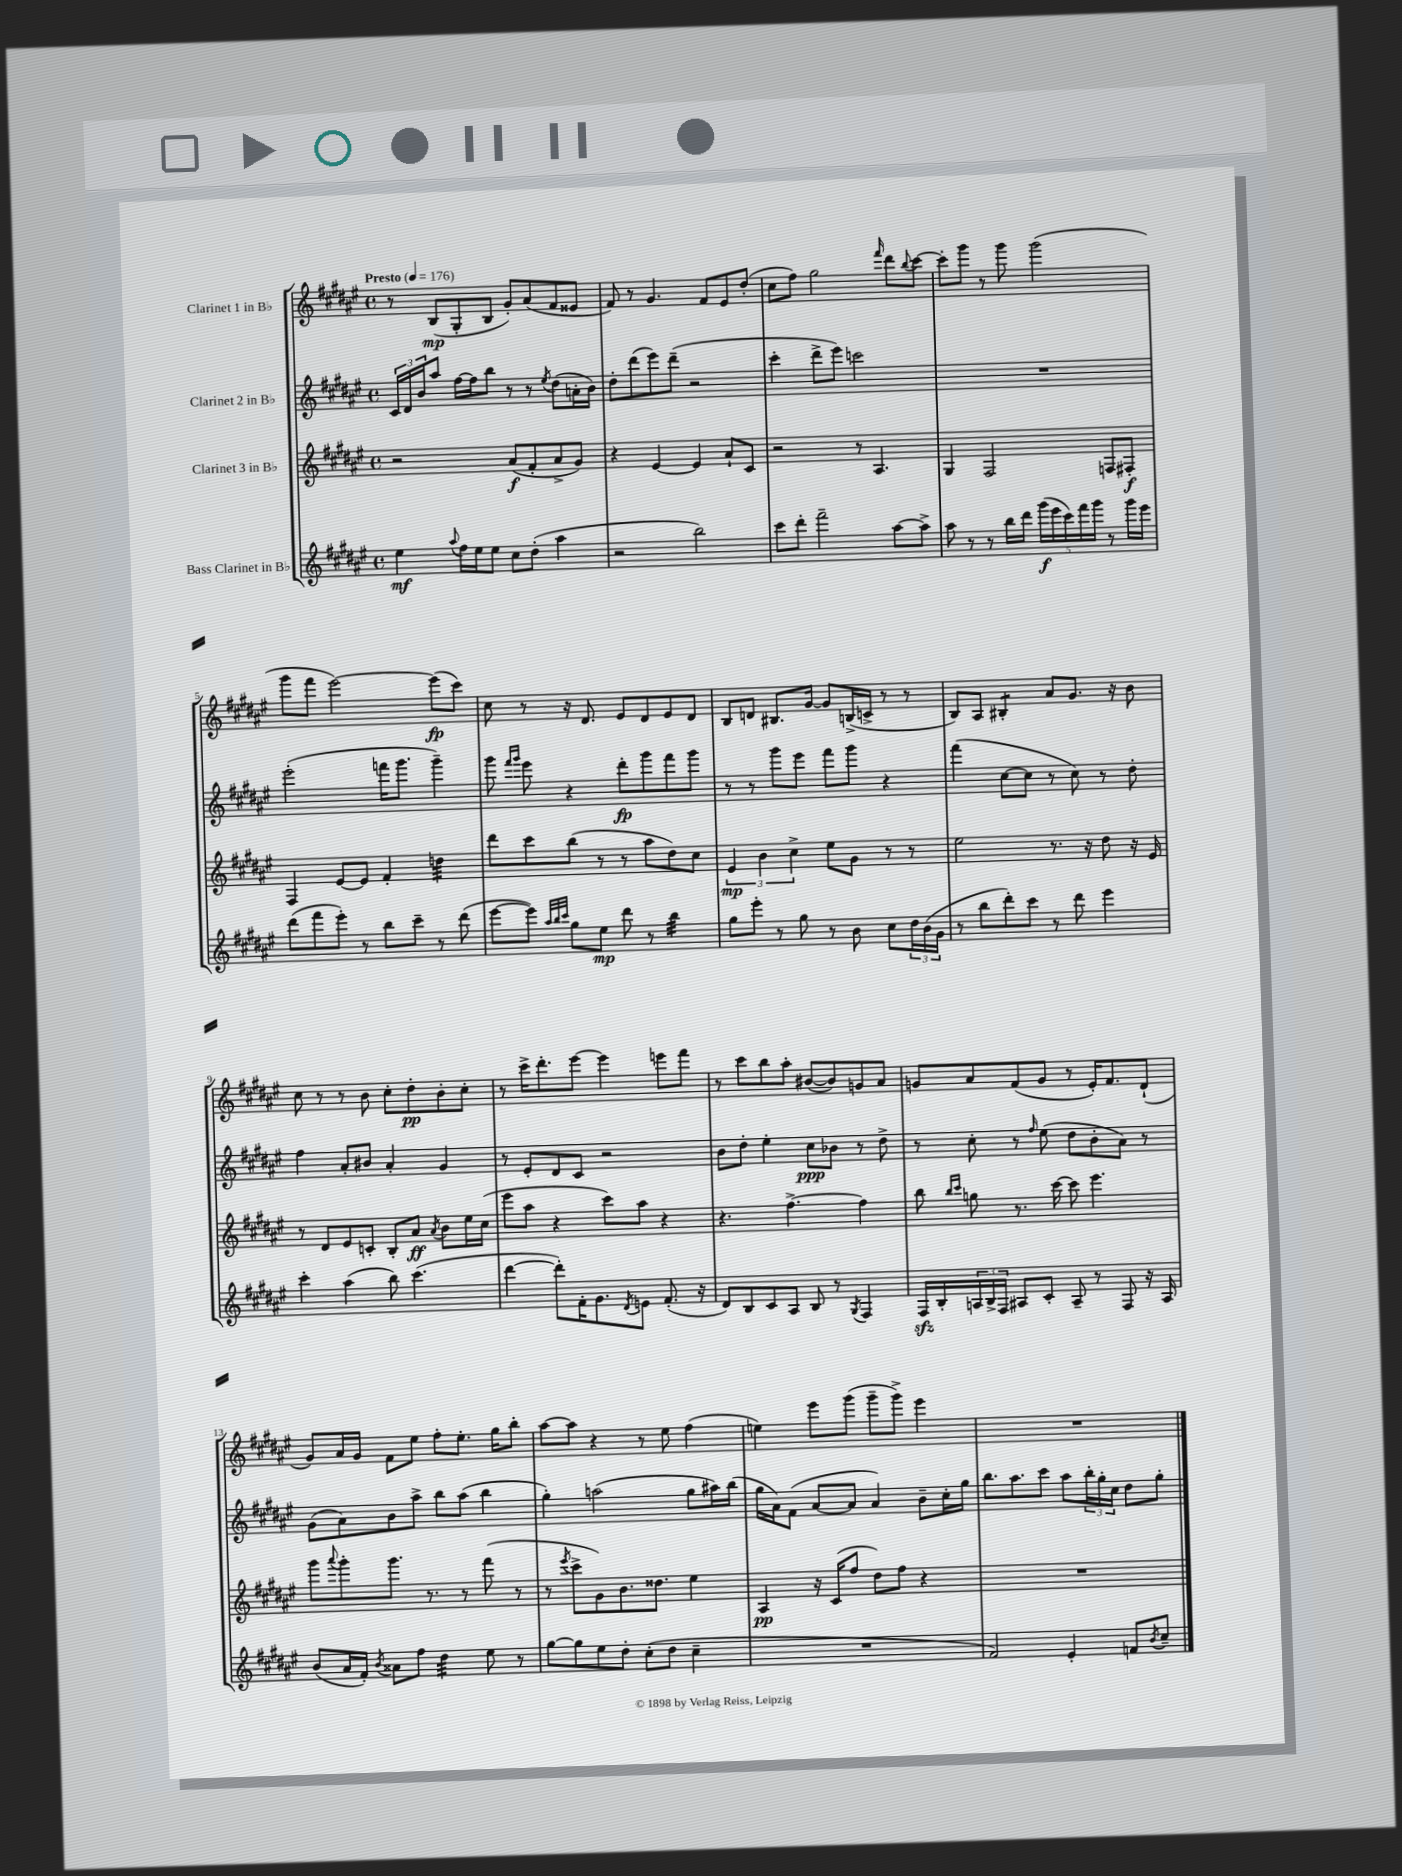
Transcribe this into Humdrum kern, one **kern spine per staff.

**kern	**kern	**kern	**kern
*staff4	*staff3	*staff2	*staff1
*clefG2	*clefG2	*clefG2	*clefG2
*k[f#c#g#d#a#e#]	*k[f#c#g#d#a#e#]	*k[f#c#g#d#a#e#]	*k[f#c#g#d#a#e#]
*M4/4	*M4/4	*M4/4	*M4/4
*met(c)	*met(c)	*met(c)	*met(c)
*MM176	*MM176	*MM176	*MM176
4ee#\	2r	24c#/LL	8r
.	.	24d#/	.
.	.	24b/J	.
.	.	8aa#/J	(8B/L
8qqaa#/	.	.	.
16ff#\LL	.	[16ff#\LL	8G#'/
16ee#\J	.	16ff#\]J	.
8ee#\J	.	8bb\J	8B/J
8cc#\L	(8a#/L	8r	8g#'/L)
(8dd#'\J	8f#'/	8r	(8a#/
.	.	8qee#/	.
4aa#\	8a#^/	(8dd#\L	8f#/
.	8g#/J)	16a'\L	8e##/J
.	.	16b\JJ)	.
=	=	=	=
2r	4r	8dd#'\L	8f#/)
.	.	(8ddd#\	8r
.	[4e#/	8eee#\)	4.g#/
.	.	(8ddd#~\J	.
2bb\)	4e#/]	2r	.
.	.	.	8f#/L
.	8a#`/L	.	8e#/
.	8c#/J	.	(8dd#'/J
=	=	=	=
8ccc#\L	2r	4ccc#'\	8cc#\L
8ddd#'\J	.	.	8ff#\J)
2fff#~\	.	8ddd#^\L	2gg#\
.	.	8eee#\J)	.
.	8r	2ccc\	.
.	4.A#/	.	.
.	.	.	16qqfff#/
[8aa#\L	.	.	8ddd#\L
.	.	.	8qqbb/
8aa#^\]J	.	.	[8ccc#\J
=	=	=	=
8aa#\	4G#/	1r	8ccc#'\]L
8r	.	.	8ggg#\J
8r	2F#/	.	8r
16bb\LL	.	.	8ggg#\
16ddd#\JJ	.	.	.
(20ggg#\LL	.	.	(2ggg#\
20eee#\	.	.	.
20ccc#\)	.	.	.
20fff#\	.	.	.
20ggg#\JJ	.	.	.
8r	8F/L	.	.
16ggg#\LL	8F#'/J	.	.
16eee#\JJ	.	.	.
=	=	=	=
(8ddd#\L	4F#/	(2eee#'\	8ggg#\L
8fff#\	.	.	8fff#\J
8eee#'\J)	[8e#/L	.	[2eee#\)
8r	8e#/]J	.	.
8bb\L	4f#'/	16fff\LK	.
.	.	8.ggg#\J	.
8ccc#~\J	.	.	.
8r	4dd\	4ggg#~\)	(8eee#\]L
(8ddd#\	.	.	8ccc#\J)
=	=	=	=
[8eee#\L	8ddd#\L	8ggg#\	8cc#\
.	.	16qqfff#/LL	.
.	.	16qqggg#/JJ	.
8eee#\]J)	8ccc#\	8eee#\	8r
32qqaa#/LLL	.	.	.
32qqbb/	.	.	.
32qqccc#/JJJ	.	.	.
8gg#\L	(8bb\J	4r	16r
.	.	.	8.d#/
8ee#\J	8r	.	.
8ddd#\	8r	8ddd#'\L	8e#/L
8r	8aa#\L	8ggg#\	8d#/
4bb\	8dd#\)	8fff#\	8e#/
.	8cc#\J	8ggg#\J	8d#/J
=	=	=	=
8gg#\L	6e#/	8r	8B/L
8eee#'\J	.	8r	8d/J
.	6b\	.	.
8r	.	8ggg#\L	8.B#/L
.	6cc#^\	.	.
8gg#\	.	8eee#\J	.
.	.	.	[16g#/Jk
8r	8ee#\L	8fff#\L	8g#/]L
8b\	8g#\J	8ggg#\J	(16B^/L
.	.	.	16c^/JJ
8cc#\L	8r	4r	8r
24dd#\L	8r	.	8r
(24b\	.	.	.
24g#\JJ	.	.	.
=	=	=	=
8r	2ee#\	(4fff#\	8B/L)
8bb\L	.	.	8A#/J
8ddd#'\)	.	[8cc#\L	4B#'/
8ccc#\J	.	8cc#\]J	.
8r	8.r	8r	8a#/L
8ddd#\	.	8cc#\)	8.g#/J
.	16r	.	.
4eee#\	8dd#\	8r	.
.	.	.	16r
.	16r	8dd#'\	8b\
.	16e#/	.	.
=	=	=	=
4ccc#'\	8r	4ff#\	8cc#\
.	8d#/L	.	8r
(4aa#\	8e#/	8a#'/L	8r
.	8c'/J	8b#/J	8b\
8bb\)	8B'/L	4a#'/	8cc#'\L
(4.ccc#\	8a#/J	.	8dd#'\
.	8qa#/	.	.
.	8b\L	4g#/	8b'\
.	16ee#\L	.	8cc#'\J
.	(16cc#\JJ	.	.
=	=	=	=
[4ddd#\	8eee#\L	8r	8r
.	8aa#\J	8e#'/L	16ccc#^\LK
.	.	.	8.ddd#'\
8ddd#'\]L)	4r	8d#/	.
16f#'\K	.	8c#/J	[8eee#\J
8.g#\	.	.	.
.	8ccc#\L)	2r	4eee#\]
8qd#/	.	.	.
8e\J	8aa#\J	.	.
(8.f#'/	4r	.	8eee\L
.	.	.	8fff#\J
16r	.	.	.
=	=	=	=
8d#/L)	4.r	8b\L	8r
8B/	.	8dd#'\J	8ccc#\L
8c#/	.	4ee#'\	8bb\
8A#/J	[4.ff#^\	.	8aa#'\J
8B/	.	8cc#\L	([8b#/L
8r	.	8b-\J	8b#/])
8qG#/	.	.	.
4F#/	4ff#\]	8r	8g/
.	.	8dd#^\	8a#/J
=	=	=	=
16F#/LL	8bb\	8r	8g/L
16B'/	.	.	.
.	16qqbb/LL	.	.
.	16qqccc#/JJ	.	.
24A/	8gg\	8cc#'\	8a#/
24B^/	.	.	.
24F#/JJ	.	.	.
8A#/L	8.r	8r	(8f#/
.	.	16qqff#/	.
8c#'/J	.	(8ee#\	8g/J
.	[16ccc#\	.	.
8A#~/	8ccc#\]	8dd#\L	8r
8r	4.eee#\	8b'\	16e#'/LK)
.	.	.	8.f#/
8F#/	.	8a#\J)	.
16r	.	8r	(8d#`/J
16A#/	.	.	.
=	=	=	=
(8b/L	8ggg#\L	(8g#\L	8g#/L)
.	8qqaaa#/	.	.
16a#/L	8ggg#'\	8a#\)	16a#/L
16f#'/JJ)	.	.	16g#/JJ
8qb/	.	.	.
8a##\L	8.ggg#\J	8b\	8f#\L
8ff#\J	.	8aa#^\J	8ee#\J
.	8.r	.	.
4dd#\	.	8bb\L	8ff#'\L
.	8r	(8aa#\J	8.ee#'\J
8ee#\	(8fff#\	4bb\	.
.	.	.	16gg#\LK
8r	8r	.	8bb'\J
=	=	=	=
[8gg#\L	8r	4gg#'\)	[8aa#\L
.	8qeee#/	.	.
8gg#\]	8ccc#^\L	.	8aa#\]J
8ee#\	8g#\)	(2aa\	4r
8dd#'\J	8.b\	.	.
(8cc#'\L	.	.	8r
.	8.dd##\J	.	.
8dd#\J	.	.	8ee#\
4cc#~\	4ee#\	8gg#\L	(4ff#\
.	.	16aa#\L)	.
.	.	(16bb\JJ	.
=	=	=	=
1r	4A#/	16gg#\LL	4ee\)
.	.	16a#\J)	.
.	.	(8f#\J	.
.	16r	[8a#/L	8eee#\L
.	(16c#/LK	.	.
.	8ff#/J	8a#/]J	(8ggg#\J
.	8dd#\L)	4a#/)	8ggg#~\L
.	8ff#\J	.	8ggg#^\J)
.	4r	8b~\L	4eee#\
.	.	16cc#'\L	.
.	.	16gg#\JJ	.
=	=	=	=
2f#/)	1r	8.bb\L	1r
.	.	8.aa#\	.
.	.	8ccc#\J	.
4e#'/	.	8aa#\L	.
.	.	24bb'\L	.
.	.	24gg#'\	.
.	.	24cc#\JJ	.
8f/L	.	8dd#\L	.
8qb/	.	.	.
8cc#~/J	.	8gg#'\J	.
==	==	==	==
*-	*-	*-	*-
